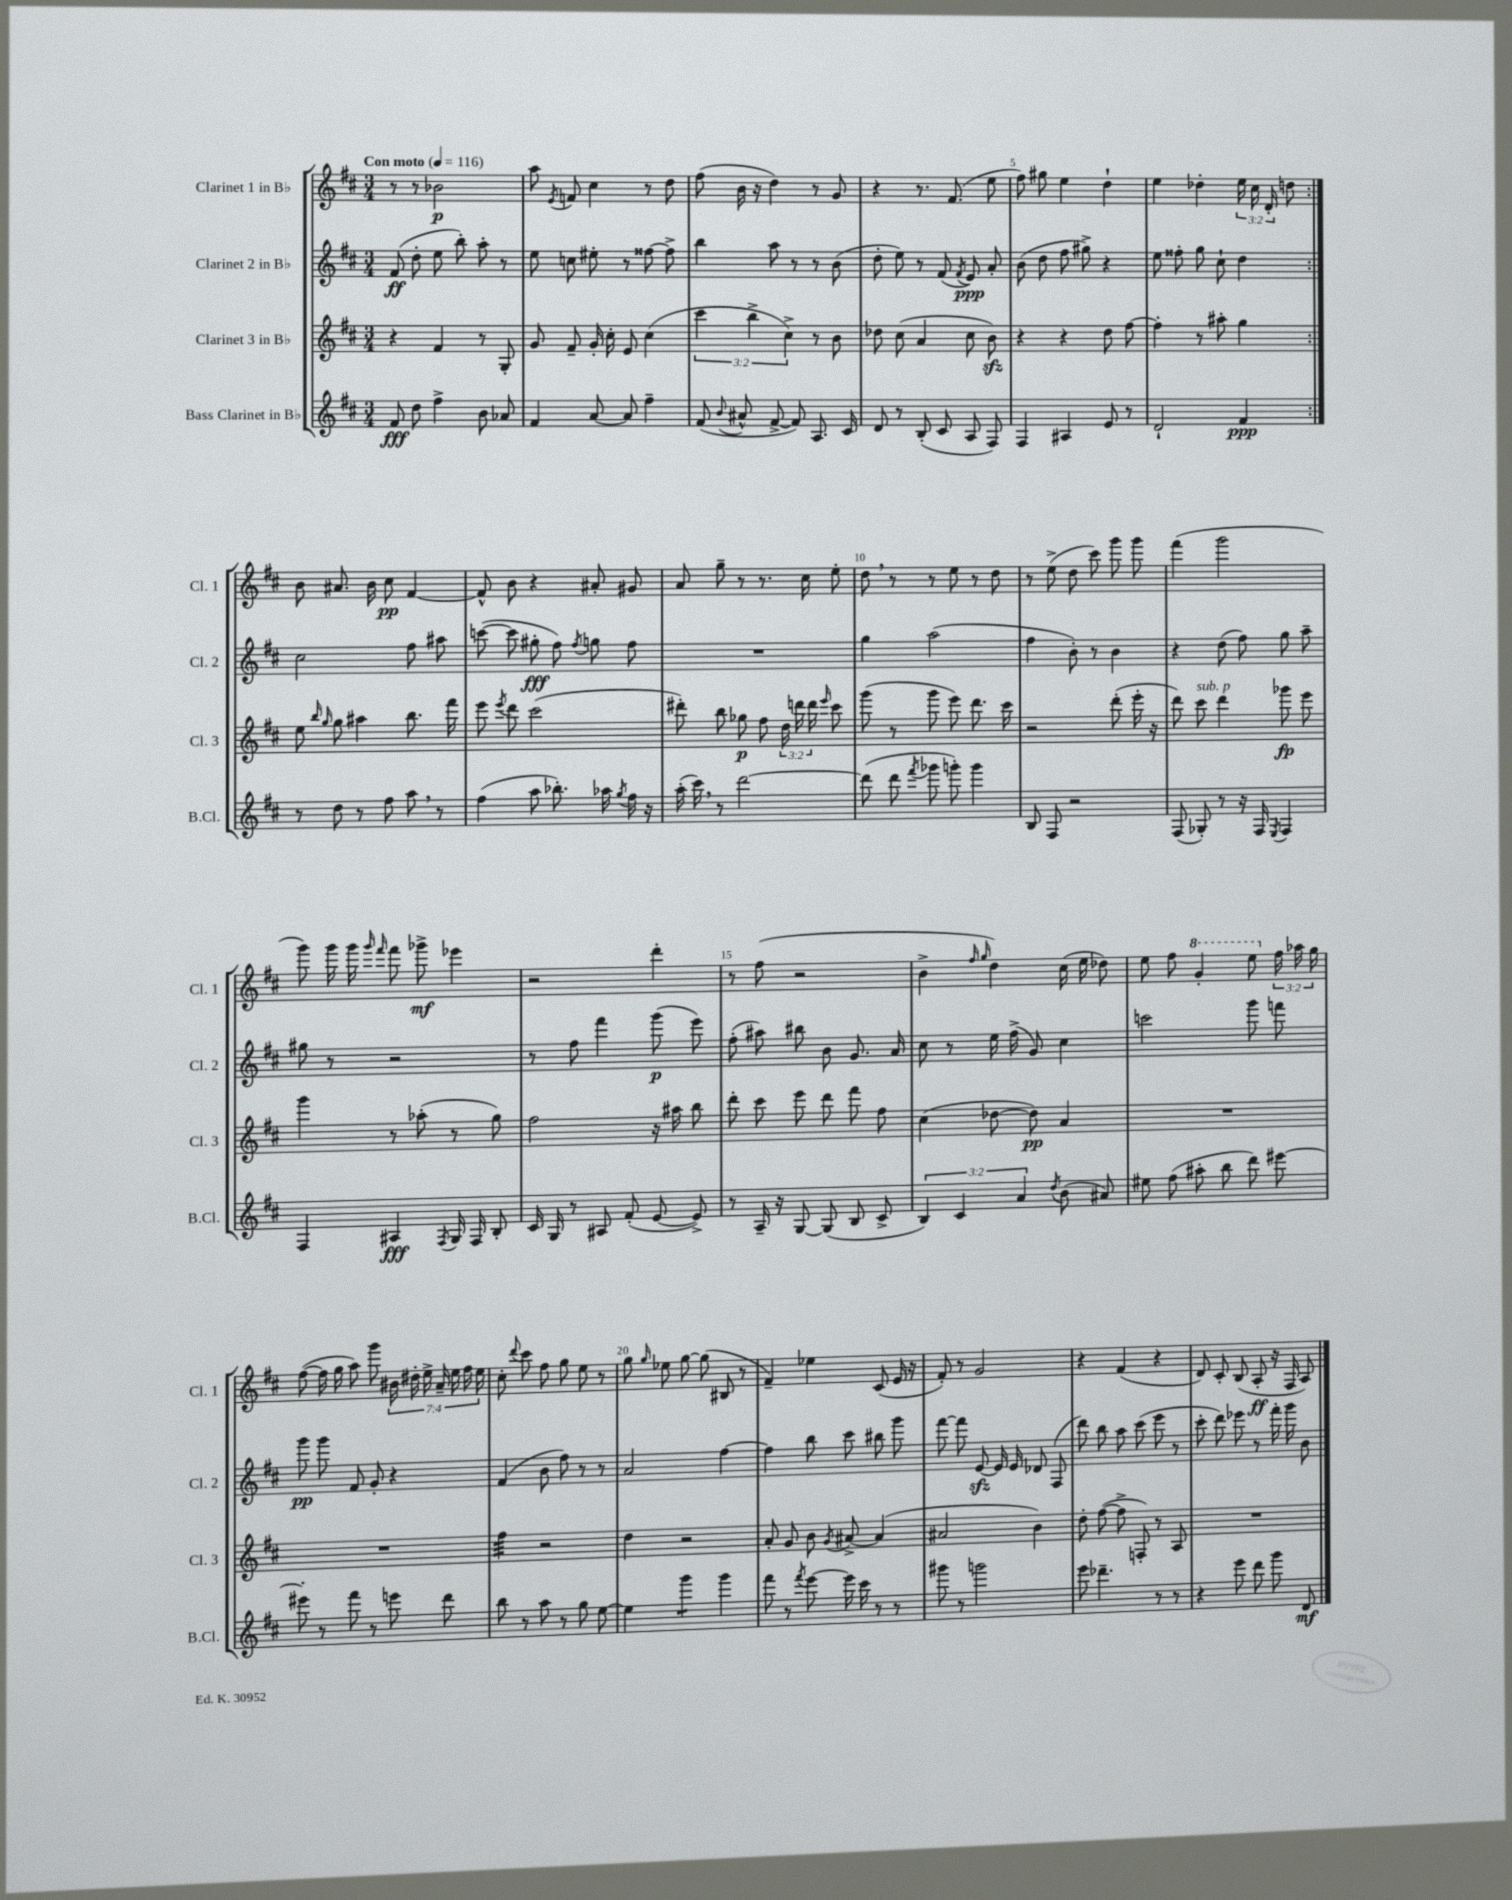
<<
\new StaffGroup <<
\new Staff = "s0" \with { instrumentName = "Clarinet 1 in Bb" shortInstrumentName = "Cl. 1" } {
    \clef treble \key d \major \numericTimeSignature \time 3/4 \override Staff.TupletNumber.text = #tuplet-number::calc-fraction-text \tempo "Con moto" 4 = 116
    \autoBeamOff \repeat volta 2 { r8 r8 bes'2\p |
    a''8 \acciaccatura { e'8 } f'8 cis''4 r8 d''8 |
    fis''8( b'16 r16 d''4) r8 g'8 |
    r4 r8. fis'8.( e''8 |
    fis''8) gis''8 e''4 d''4-! |
    e''4 des''4-. \tuplet 3/2 { e''16 cis''16 d'16-. } d''8 | }
    b'8 ais'8. b'16 cis''8\pp fis'4~ |
    fis'8-^ b'8 r4 ais'8-. gis'8 |
    a'8 g''8-- r8 r8. cis''16 e''8-. |
    d''8 \breathe r8 r8 e''8 r8 d''8 |
    r8 e''8->( d''8 cis'''8) g'''8 g'''8 |
    fis'''4( g'''2 |
    g'''8) g'''16 g'''16 \grace { g'''16 fis'''16 } fis'''8 ges'''8->\mf ees'''4 |
    r2 d'''4-. |
    r8 fis''8( r2 |
    b'4-> \grace { fis''16 g''16 } d''4) cis''16( e''16 des''8) |
    e''8 fis''8 \ottava #1 g''4-. e'''8 \ottava #0 \tuplet 3/2 { fis''16 aes''16 g''16 } |
    fis''8~( fis''16 g''16 a''8) g'''8 \tuplet 7/4 { bis'16 dis''16-. e''16-> a'16-- e''16 fis''16 e''16 } |
    cis''8-. \appoggiatura { d'''8 } cis'''8 fis''8 g''8 e''8 r8 |
    g''8 \grace { g''16 } ees''8 g''8~ g''8( bis8 r8 |
    fis'4--) ees''4 cis'8( e'16 r16 |
    fis'8-.) r8 g'2 |
    r4 fis'4( r4 |
    d'8) cis'8-. b8( a8-.\ff r16 fis16 a8) \bar "|." |
}
\new Staff = "s1" \with { instrumentName = "Clarinet 2 in Bb" shortInstrumentName = "Cl. 2" } {
    \clef treble \key d \major \numericTimeSignature \time 3/4
    \autoBeamOff \repeat volta 2 { fis'8\ff( d''8-. e''8 b''8-.) a''8-. r8 |
    e''8 c''8 eis''8-. r8 fisis''8~ fisis''8-> |
    b''4 a''8 r8 r8 b'8( |
    d''8-. e''8) r8 fis'8( \acciaccatura { fis'8 } e'8\ppp) a'8-. |
    b'8( d''8 fis''8 gis''8->) r4 |
    e''8 fisis''8-. g''8 cis''8-! d''4 | }
    cis''2 fis''8 ais''8 |
    c'''8~( c'''8 gis''8-.\fff fis''8) \acciaccatura { fis''8 } g''8 fis''8 |
    R2. |
    g''4 a''2( |
    fis''4 b'8-.) r8 b'4 |
    r4 d''8( fis''8) g''8 a''8-- |
    gis''8 r8 r2 |
    r8 fis''8 fis'''4 g'''8\p( e'''8) |
    fis''8-.( ais''8) bis''8 b'8 g'8. a'16 |
    cis''8 r8 e''16 fis''16->( g'8) cis''4 |
    c'''2 g'''8 f'''8 |
    g'''8\pp g'''8 fis'8 g'8-. r4 |
    fis'4( b'8 fis''8) r8 r8 |
    a'2 fis''4~ |
    fis''4 b''8 cis'''8 bis''8 g'''8 |
    fis'''8~ fis'''8 e'8~\sfz e'16 e'16 des'8 fis8( |
    d'''8) b''8 a''8 cis'''8( e'''8 r8 |
    cis'''8-. d'''8) ees'''8 r8 fis'''16-. g'''16 b'8 \bar "|." |
}
\new Staff = "s2" \with { instrumentName = "Clarinet 3 in Bb" shortInstrumentName = "Cl. 3" } {
    \clef treble \key d \major \numericTimeSignature \time 3/4 \override Staff.TupletNumber.text = #tuplet-number::calc-fraction-text
    \autoBeamOff \repeat volta 2 { r4 fis'4 r8 g8-. |
    g'8 fis'8-- g'16-. cis''16-. e'8 cis''4( |
    \tuplet 3/2 { cis'''4 b''4-> cis''4->) } r8 b'8 |
    des''8 cis''8( a'4 cis''8 b'8\sfz) |
    r4 r4 d''8 fis''8~ |
    fis''4-. r8 ais''8-. g''4 | }
    e''8 \grace { b''16 g''16 } g''8 ais''4 b''8. fis'''16 |
    e'''8 \acciaccatura { e'''8 } d'''8 cis'''2( |
    dis'''8-.) b''8 ges''8\p fis''8 \tuplet 3/2 { d''16 d'''16 d'''16 } \grace { e'''16 } cis'''8 |
    g'''8( r8 g'''8 e'''8) d'''8. cis'''16 |
    r2 d'''8-.( e'''16-. r16 |
    d'''8) cis'''8^\markup { \italic "sub. p" } d'''4 ges'''8\fp e'''8 |
    g'''4 r8 aes''8-.( r8 g''8) |
    fis''2 r16 ais''16 b''8 |
    d'''8-. cis'''8 e'''8 d'''8 fis'''8 fis''8 |
    cis''4( des''8~ des''8\pp) a'4 |
    R2. |
    R2. |
    fis''4:32 r2 |
    d''4 r2 |
    a'8-. g'8 b'8 \acciaccatura { g'8 } ais'8~-> ais'4( |
    ais'2 b'4) |
    d''8-. fis''8~( fis''8-> f8-.) r8 a8 |
    R2. \bar "|." |
}
\new Staff = "s3" \with { instrumentName = "Bass Clarinet in Bb" shortInstrumentName = "B.Cl." } {
    \clef treble \key d \major \numericTimeSignature \time 3/4 \override Staff.TupletNumber.text = #tuplet-number::calc-fraction-text
    \autoBeamOff \repeat volta 2 { fis'8\fff d''8 fis''4-> b'8 aes'8 |
    fis'4 a'8~ a'8 fis''4-- |
    fis'8( \appoggiatura { b'8 } ais'8-^ fis'8~-> fis'8) a8. cis'16 |
    d'8 r8 b8-.( cis'8 a8 fis8) |
    fis4 ais4 e'8 r8 |
    d'2-! fis'4\ppp | }
    r8 d''8 r8 fis''8 a''8 \breathe r8 |
    fis''4( a''8 bes''8.-.) aes''16 \acciaccatura { g''8 } fis''16 r16 |
    a''16-.( cis'''16) \breathe r8 d'''2~ |
    d'''8( d'''8 \acciaccatura { fis'''8 } ges'''8 g'''8-.) g'''4 |
    b8 fis8 r2 |
    fis8( ges8-.) r8 r16 fis16 \acciaccatura { e8 } fis4 |
    fis4 ais4\fff \acciaccatura { fis8 } g16 fis16 b8-. |
    cis'16 g16 r8 ais8 fis'8-.( e'8~ e'8->) |
    r8 a16-- r16 g8~ g8( b8 cis'8-> |
    \tuplet 3/2 { b4) cis'4 a'4 } \acciaccatura { d''8 } b'8( ais'8) |
    eis''8 fis''8( ais''8-. b''8 d'''8) eis'''8~ |
    eis'''8-. r8 fis'''8 r8 e'''8 d'''8 |
    b''8 r8 a''8 r8 g''8 e''8~ |
    e''4 g'''4:8 g'''4 |
    fis'''8 r8 \acciaccatura { fis'''8 } e'''8~ e'''16 cis'''16 r8 r8 |
    gis'''8 r8 g'''2 |
    e'''8 des'''4.-- r8 r8 |
    r4 e'''8 d'''8 g'''8 d'8\mf \bar "|." |
}
>>
>>
\layout { \context { \Score \override BarNumber.break-visibility = ##(#f #t #t) barNumberVisibility = #(every-nth-bar-number-visible 5) } }
